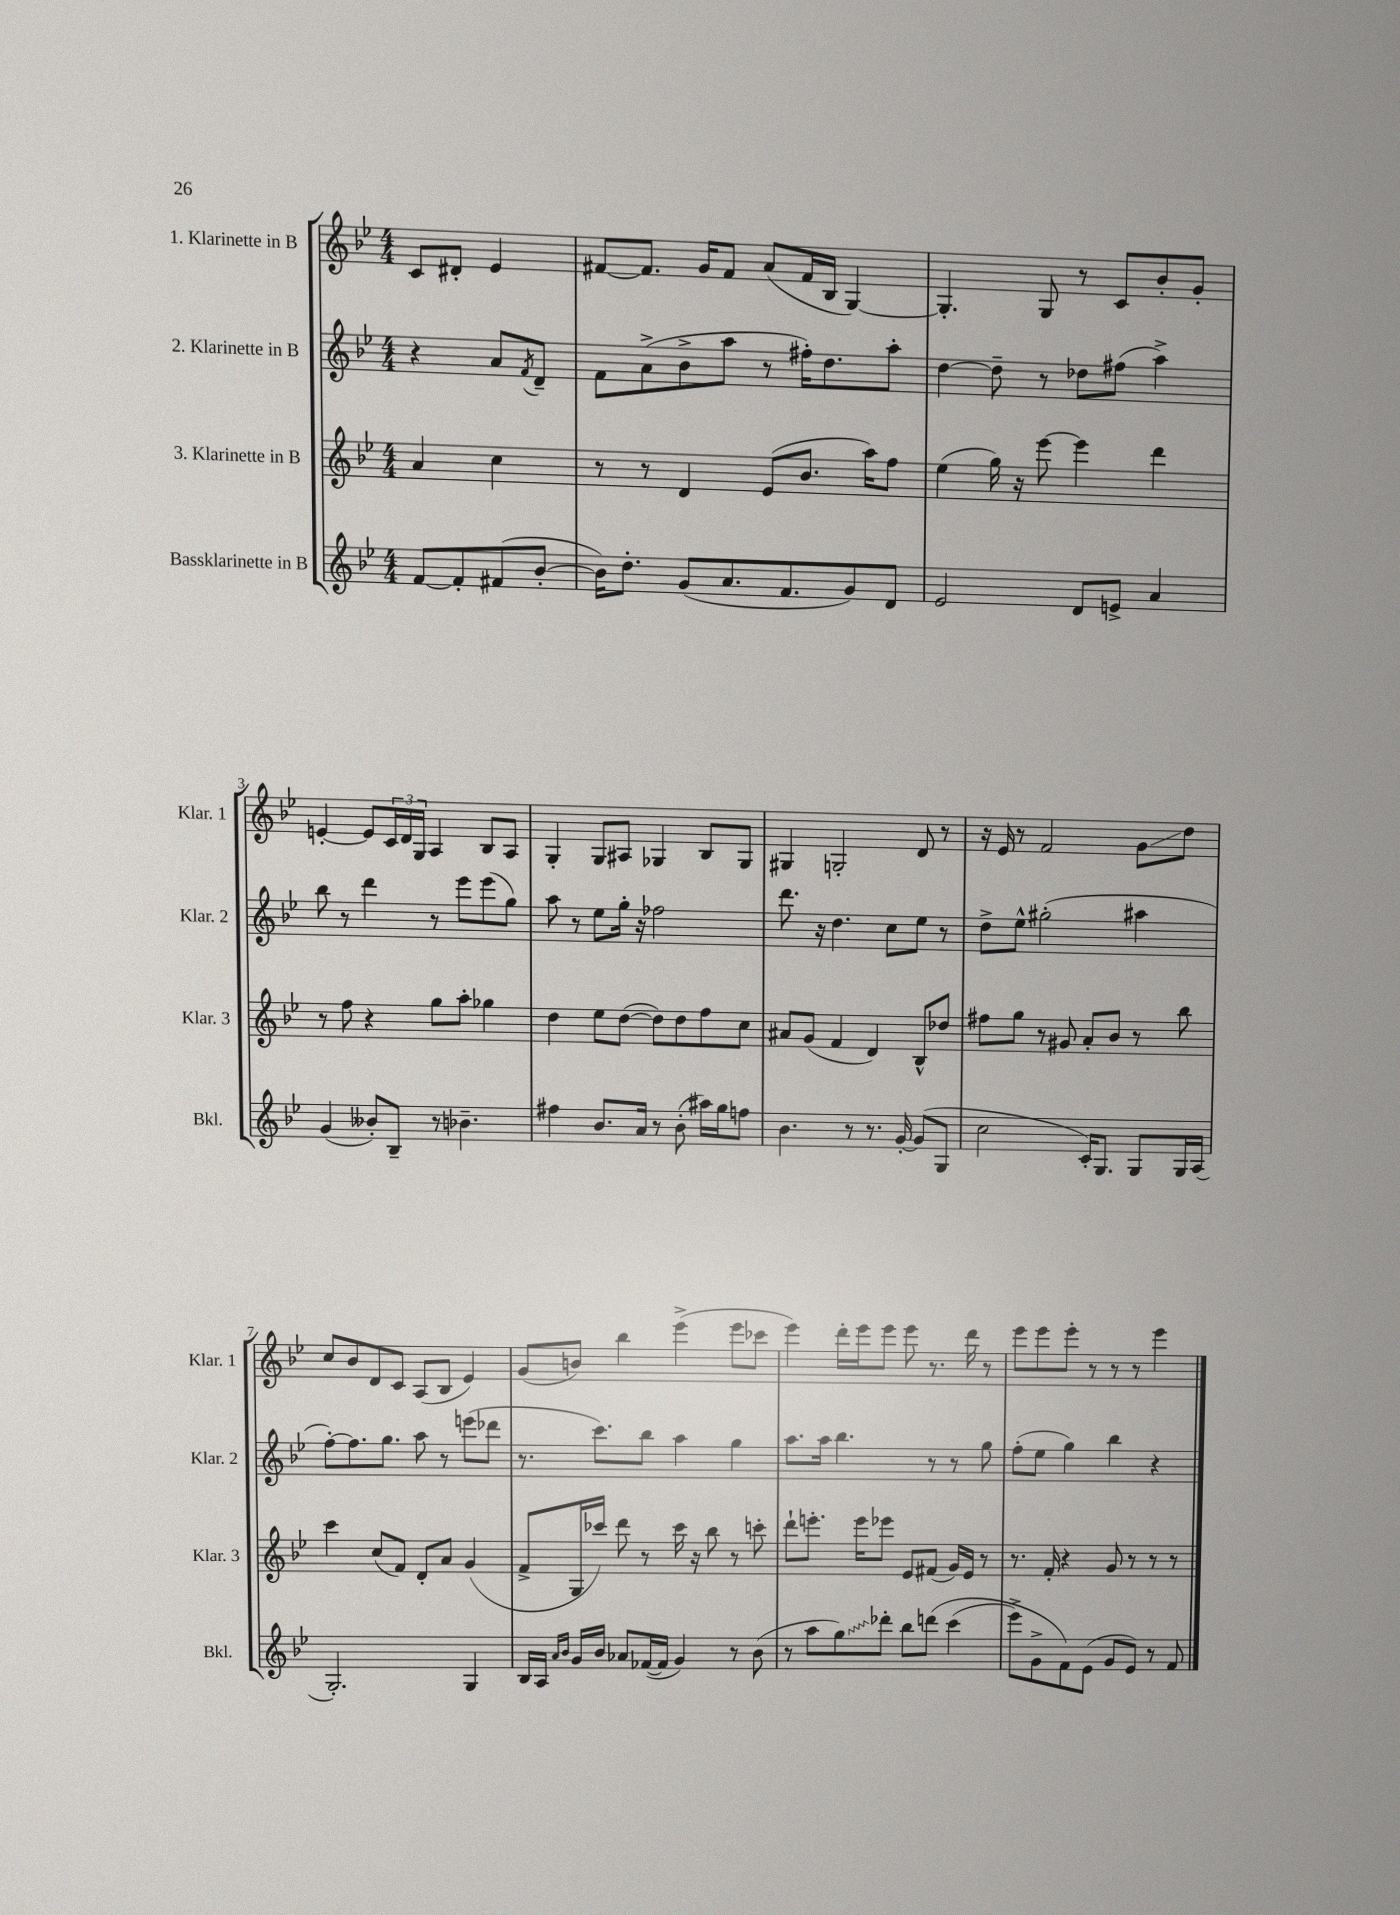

**kern	**kern	**kern	**kern
*staff4	*staff3	*staff2	*staff1
*clefG2	*clefG2	*clefG2	*clefG2
*k[b-e-]	*k[b-e-]	*k[b-e-]	*k[b-e-]
*M4/4	*M4/4	*M4/4	*M4/4
[8f	4a	4r	8c
8f']	.	.	8d#'
(8f#	4cc	8a	4e-
.	.	8qf	.
[8b-'	.	8d~	.
=	=	=	=
16b-])	8r	8f	[8f#
8.dd'	.	.	.
.	8r	(8a^	8.f#]
(8g	4d	8b-^	.
.	.	.	16g
8.a	.	8aa	8f#
.	(8e-	8r	(8a
8.f	.	.	.
.	8.b-	16ff#')	16f#
.	.	8.dd	16B-
8g)	.	.	[4G)
.	16aa)	.	.
8d	8ff	8aa'	.
=	=	=	=
2e-	(4ee-	[4dd	4.G']
.	16gg)	8dd~]	.
.	16r	.	.
.	[8eee-	8r	8G
8d	4eee-]	8dd-	8r
8e^	.	(8ff#	8c
4a	4ddd	4aa^)	8b-'
.	.	.	8g'
=	=	=	=
(4g	8r	8bb-	[4e'
.	8ff	8r	.
8b--')	4r	4ddd	8e]
8B-~	.	.	24c
.	.	.	24d
.	.	.	24G
8r	8gg	8r	4A
4.b-~	8aa'	8eee-	.
.	4gg-	(8eee-	8B-
.	.	8gg)	8A
=	=	=	=
4ff#	4dd	8aa	4G'
.	.	8r	.
8.b-	8ee-	8ee-	8G
.	([8dd	16gg'	8A#
16a	.	16r	.
8r	8dd])	2ff-	4G-
(8b-'	8dd	.	.
16aa#)	8ff	.	8B-
16gg	.	.	.
8ff	8cc	.	8G-
=	=	=	=
4.b-	8a#	8.ddd	4G#
.	(8g	.	.
.	.	16r	.
.	4f	4.dd	2G'
8r	.	.	.
8.r	4d)	.	.
.	.	8cc	.
[16g'	.	.	.
(8g]	8B-^^	8ee-	8d
8G	8dd-	8r	8r
=	=	=	=
2cc	8ff#	8dd^	16r
.	.	.	16e-
.	8gg	8ee-^^	8r
.	8r	(2gg#'	2f
.	8g#	.	.
16c')	8a'	.	.
8.G	.	.	.
.	8b-	.	.
8G	8r	4aa#	8g
16G	8bb-	.	8dd
(16A	.	.	.
=	=	=	=
2.G')	4ccc	[8ff')	8cc
.	.	8.ff]	8b-
.	(8cc	.	8d
.	.	8.gg	.
.	8f)	.	8c
.	8d'	8aa	(8A
.	8a	8r	8B-
4G	(4g	(8eee	4e-)
.	.	8ddd-	.
=	=	=	=
16B-	8f^	8.r	(8g
16A	.	.	.
16qqa	.	.	.
16qqb-	.	.	.
16g	16G	.	8b)
16b-	16ccc-)	8.ccc)	.
8a-	8ddd	.	4bb-
([16f-	8r	8bb-	.
16f-]	.	.	.
4g)	16ccc-	4aa	(4eee-^
.	16r	.	.
.	8bb-	.	.
8r	8r	4gg	8eee-
(8b-	8ccc'	.	8ccc-
=	=	=	=
8r	8ddd`	8.aa	4eee-)
8aa	8.eee'	.	.
.	.	16aa	.
8gg)	.	4.bb-	16ddd'
.	16eee	.	16eee-
8ddd-'	8eee-	.	8eee-
8bb-	8e-	.	8eee-
&(8ddd	(8f#	8r	8.r
(4ccc	16g)	8r	.
.	16e-	.	16ddd
.	8r	8gg	8r
=	=	=	=
8eee-^)	8.r	(8ff'	8eee-
8g^	.	8ee-	8eee-
.	16f'	.	.
8f&)	4r	4gg)	8eee-'
(8e-	.	.	8r
8g	8g	4bb-	8r
8e-)	8r	.	8r
8r	8r	4r	4eee-
8f	8r	.	.
==	==	==	==
*-	*-	*-	*-
